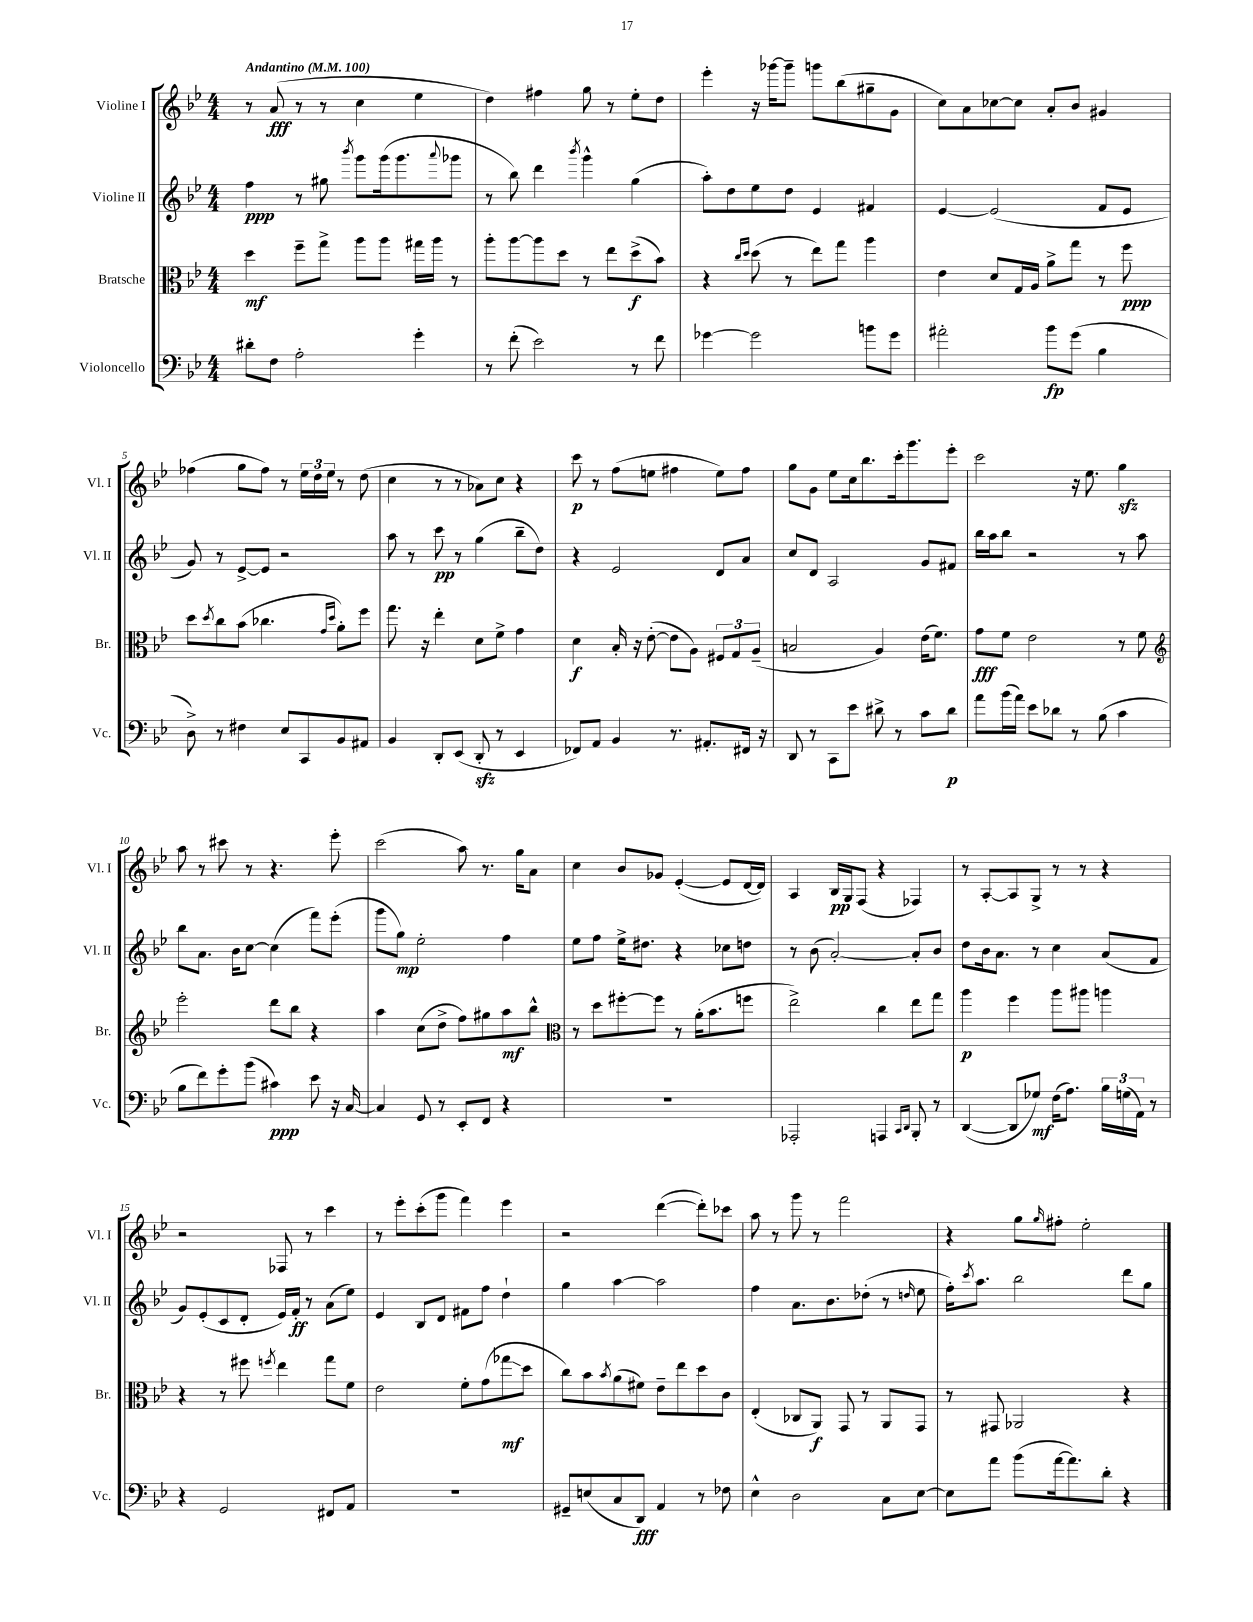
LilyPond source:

<<
\new StaffGroup <<
\new Staff = "s0" \with { instrumentName = "Violine I" shortInstrumentName = "Vl. I" } {
    \clef treble \key bes \major \numericTimeSignature \time 4/4 \tempo "Andantino" 4 = 100
    r8 a'8\fff( r8 r8 c''4 ees''4 |
    d''4) fis''4 g''8 r8 ees''8-. d''8 |
    ees'''4-. r16 ges'''16~ ges'''8-- g'''8 bes''8( gis''8-- g'8 |
    c''8) a'8 ces''8~ ces''8 a'8-. bes'8 gis'4 |
    fes''4( g''8 fes''8) r8 \tuplet 3/2 { ees''16 d''16 ees''16 } r8 d''8( |
    c''4 r8 r8 aes'8) c''8 r4 |
    c'''8\p r8 f''8( e''8 fis''4 e''8) fis''8 |
    g''8 g'8 ees''8 c''16 bes''8. c'''16-. g'''8. ees'''8-. |
    c'''2 r16 ees''8. g''4\sfz |
    a''8 r8 cis'''8 r8 r4. ees'''8-. |
    c'''2( a''8) r8. g''16 a'8 |
    c''4 bes'8 ges'8 ees'4~-.( ees'8 d'16~ d'16) |
    a4 bes16\pp g16 f8( r4 fes4) |
    r8 a8~-. a8 g8-> r8 r8 r4 |
    r2 fes8 r8 c'''4 |
    r8 ees'''8-. c'''8-.( g'''8 f'''4) ees'''4 |
    r2 d'''4~( d'''8-.) ces'''8 |
    a''8 r8 g'''8 r8 f'''2 |
    r4 g''8 \grace { g''16 } fis''8-. ees''2-. \bar "|." |
}
\new Staff = "s1" \with { instrumentName = "Violine II" shortInstrumentName = "Vl. II" } {
    \clef treble \key bes \major \numericTimeSignature \time 4/4
    f''4\ppp r8 gis''8 \acciaccatura { bes'''8 } g'''8 g'''16( g'''8. \appoggiatura { a'''8 } ges'''8 |
    r8 bes''8) d'''4 \acciaccatura { bes'''8 } g'''4-^ g''4( |
    a''8-.) d''8 ees''8 d''8 ees'4 fis'4 |
    ees'4~ ees'2( f'8 ees'8 |
    g'8) r8 ees'8~-> ees'8 r2 |
    a''8 r8 c'''8\pp r8 g''4( bes''8-- d''8) |
    r4 ees'2 d'8 a'8 |
    c''8 d'8 a2 g'8 fis'8 |
    bes''16 a''16 bes''8 r2 r8 a''8 |
    bes''8 a'8. bes'16 c''8~ c''4( f'''8) ees'''8-.( |
    g'''8 g''8\mp) ees''2-. f''4 |
    ees''8 f''8 ees''16-> dis''8. r4 ces''8 d''8 |
    r8 bes'8( a'2~-.) a'8-. bes'8 |
    d''8 bes'16 a'8. r8 c''4 a'8( f'8 |
    g'8) ees'8-.( c'8 d'8-. ees'16) f'16-.\ff r8 a'8( ees''8) |
    ees'4 bes8 d'8 fis'8 f''8 d''4-! |
    g''4 a''4~ a''2 |
    f''4 a'8. bes'8. des''8-.( r8 \grace { d''16 } ees''8 |
    f''16-.) \acciaccatura { c'''8 } a''8. bes''2 d'''8 g''8 \bar "|." |
}
\new Staff = "s2" \with { instrumentName = "Bratsche" shortInstrumentName = "Br." } {
    \clef alto \key bes \major \numericTimeSignature \time 4/4
    d''4\mf f''8-- g''8-> a''8 a''8 gis''16 a''16 r8 |
    a''8-. a''8~ a''8 d''8 r8 ees''8 d''8->\f( bes'8) |
    r4 \grace { c''16 d''16 } d''8( r8 ees''8) g''8 a''4 |
    ees'4 d'8 g16 a16 a'8-> g''8 r8 f''8\ppp |
    d''8 \acciaccatura { d''8 } c''8 bes'8( ces''4. \grace { g'16 d''16 } a'8-.) f''8 |
    g''8. r16 ees''4-. d'8 f'8-> g'4 |
    d'4\f bes16-. r16 ees'8~-.( ees'8 a8) \tuplet 3/2 { fis8 g8 a8--( } |
    b2 a4) ees'16( f'8.) |
    g'8\fff f'8 ees'2 r8 f'8 |
    \clef treble ees'''2-. d'''8 bes''8 r4 |
    a''4 c''8( d''8-> f''8) gis''8 a''8\mf bes''8-^ |
    \clef alto r8 d''8 fis''8~-. fis''8 r8 a'16-.( bes'8. f''8 |
    ees''2->) c''4 ees''8 g''8 |
    a''4\p f''4 a''8 ais''8 a''4 |
    r4 r8 fis''8 \acciaccatura { f''8 } ees''4 g''8 f'8 |
    ees'2 f'8-. g'8( ges''8\glissando\mf d''8 |
    c''8) bes'8 \acciaccatura { bes'8 } a'8( fis'8) ees'8-- ees''8 d''8 c'8 |
    ees4-.( ces8 a,8\f) g,8 r8 a,8 g,8 |
    r8 gis,8 aes,2 r4 \bar "|." |
}
\new Staff = "s3" \with { instrumentName = "Violoncello" shortInstrumentName = "Vc." } {
    \clef bass \key bes \major \numericTimeSignature \time 4/4
    dis'8-. f8 a2-. g'4-. |
    r8 f'8-.( ees'2) r8 f'8 |
    ges'4~ ges'2 b'8 ges'8 |
    ais'2-. bes'8\fp g'8( bes4 |
    d8->) r8 fis4 ees8 c,8 bes,8 ais,8 |
    bes,4 d,8-. ees,8( d,8-.\sfz r8 ees,4 |
    fes,8) a,8 bes,4 r8. ais,8.-. fis,16 r16 |
    d,8 r8 c,8 ees'8 dis'8-> r8 c'8 dis'8\p |
    a'8 bes'16( a'16) ees'8 des'8 r8 bes8( c'4 |
    bes8 f'8) g'8-. bes'8( cis'4\ppp) ees'8 r16 c16~ |
    c4 g,8 r8 ees,8-. f,8 r4 |
    R1 |
    aes,,2-. a,,4 \grace { c,16 d,16 } bes,,8-. r8 |
    d,4~( d,8 ges8\mf) f16( a8.) \tuplet 3/2 { bes16 g16( a,16) } r8 |
    r4 g,2 fis,8 a,8 |
    R1 |
    gis,8-- e8( c8 d,8\fff) a,4 r8 fes8 |
    ees4-^ d2 c8 ees8~ |
    ees8 a'8 bes'8( a'16~ a'8.) d'8-. r4 \bar "|." |
}
>>
>>
